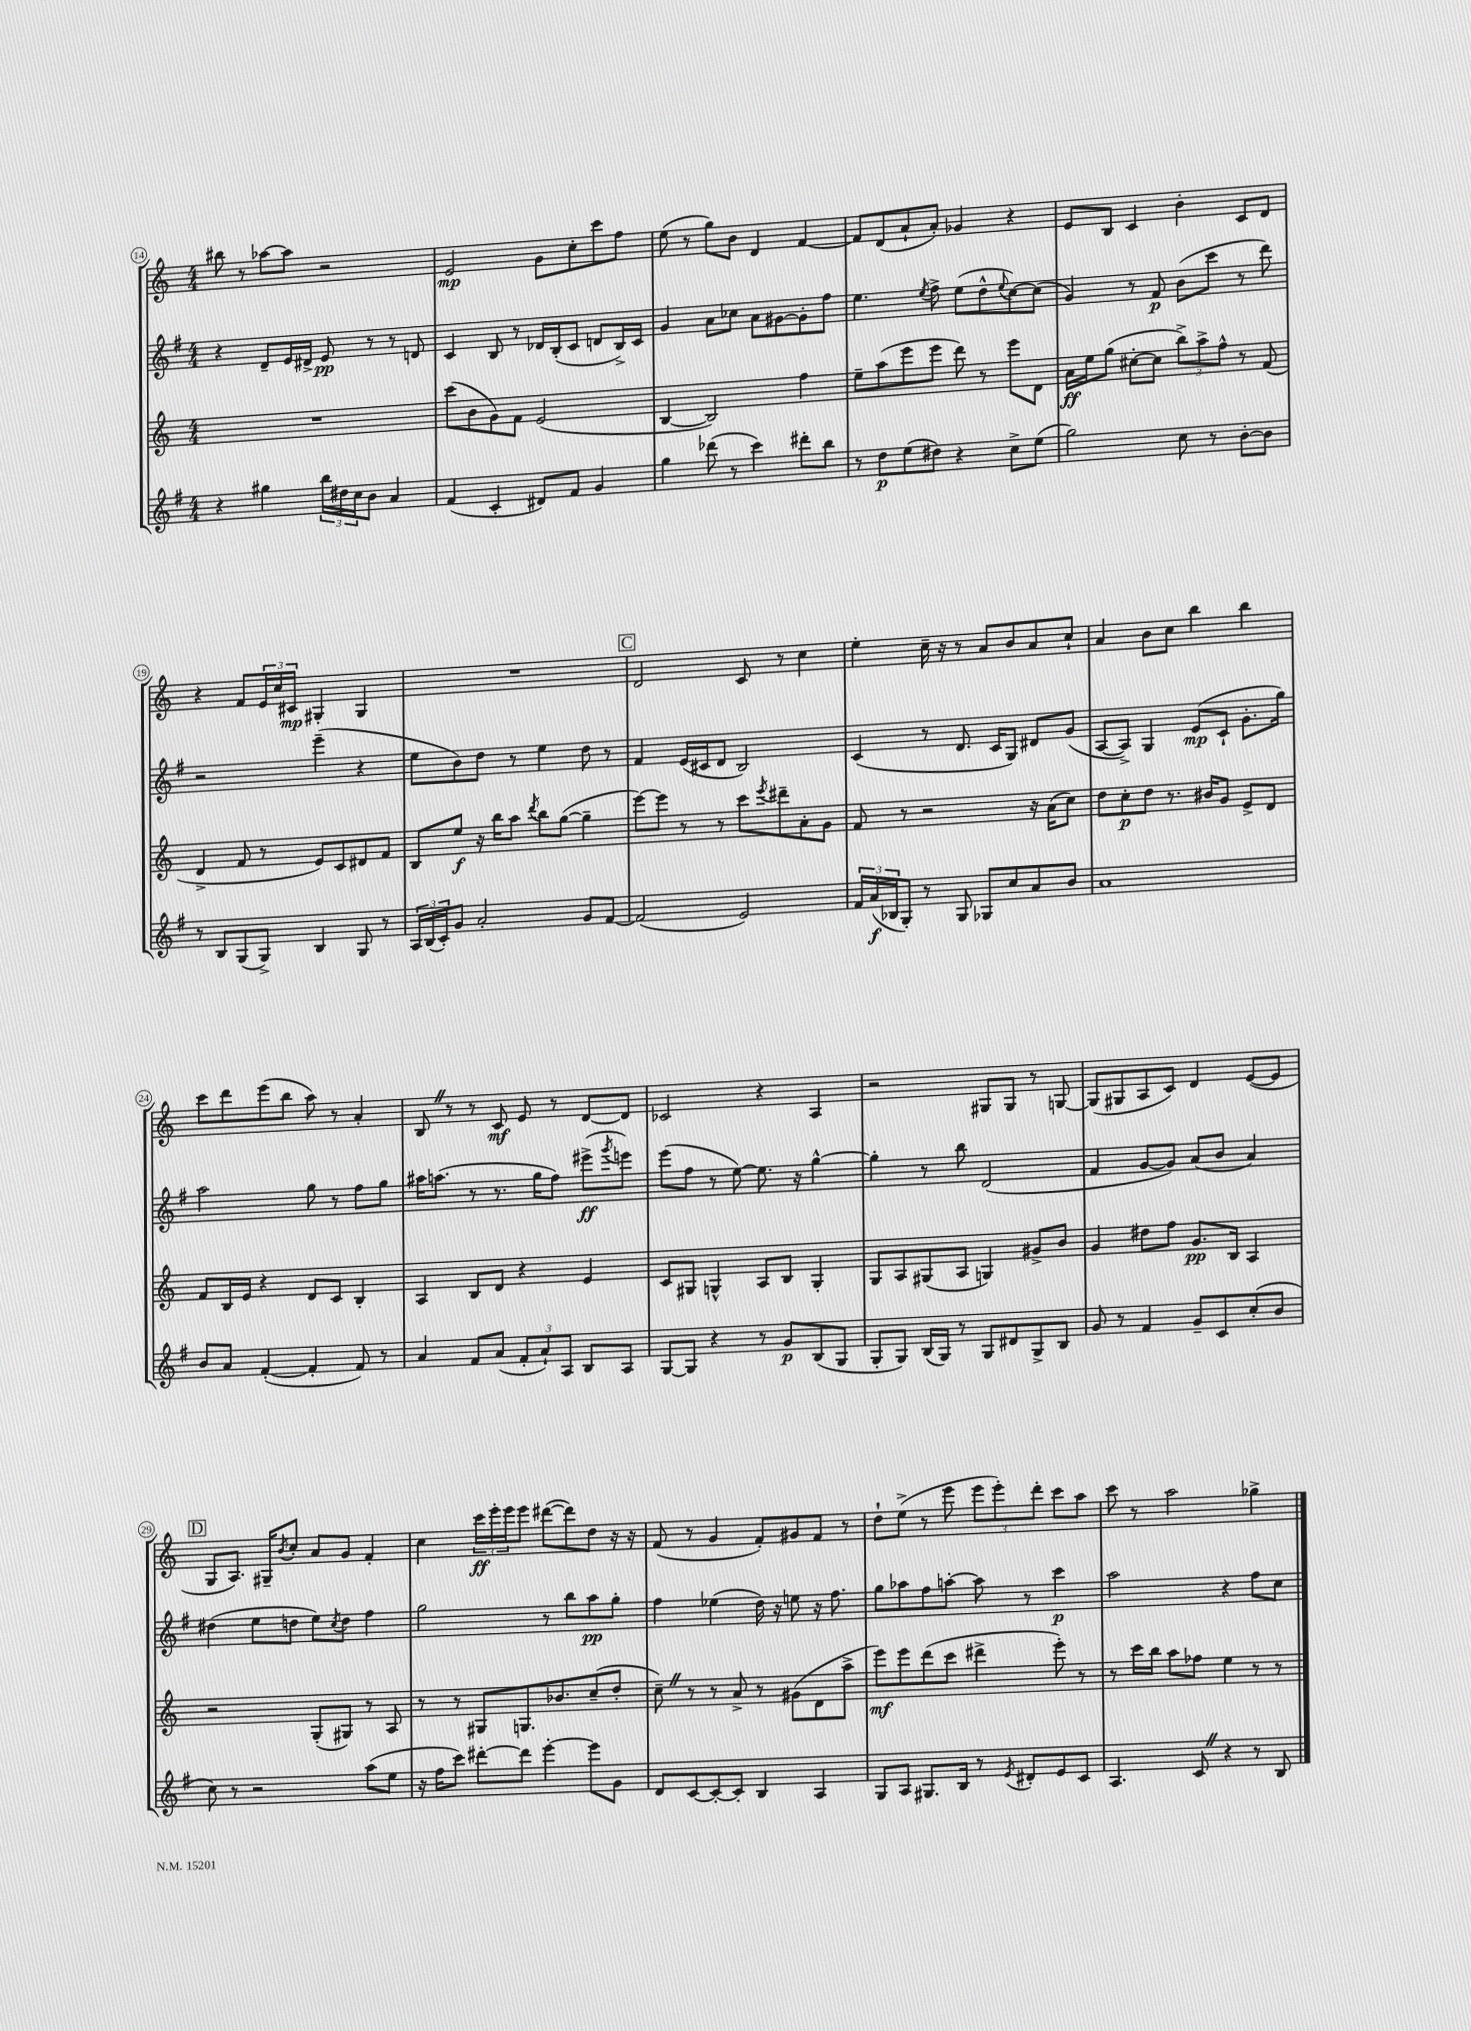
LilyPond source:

<<
\new StaffGroup <<
\new Staff = "s0" {
    \clef treble \key c \major \numericTimeSignature \time 4/4
    bis''8 r8 aes''8~ aes''8 r2 |
    e'2\mp g'8 c''8-. c'''8 f''8 |
    e''8( r8 g''8) b'8 d'4 f'4~ |
    f'8 d'8( a'8-! a'8-.) ges'4 r4 |
    e'8 b8 c'4 b'4-. c'8 d'8 |
    r4 f'8 \tuplet 3/2 { e'16 c''16 cis'16\mp } gis4-. gis4 |
    R1 |
    \mark \markup { \box "C" } d'2 c'8 r8 c''4 |
    e''4-. c''16-- r16 r8 a'8 b'8 a'8 c''8-! |
    a'4 b'8 c''8 b''4 b''4 |
    c'''8 d'''8 e'''8( b''8 a''8) r8 a'4-. |
    b8 \once \override BreathingSign.text = \markup { \musicglyph "scripts.caesura.straight" } \breathe r8 r8 c'8\mf e'8 r8 d'8~ d'8 |
    ces'2 r4 a4 |
    r2 gis8 gis8 r8 g8~ |
    g8( gis8 a8 c'8) d'4 e'8~( e'8 |
    \mark \markup { \box "D" } g8 a8.) gis16-- \acciaccatura { b'8 } c''8-. a'8 g'8 f'4-. |
    c''4 \tuplet 3/2 { c'''16\ff e'''16-. e'''16 } e'''8 dis'''8~( dis'''8) d''8 r16 r16 |
    f'8( r8 g'4 f'8-.) gis'8 f'8 r8 |
    d''8-! e''8->( r8 e'''8 \tuplet 3/2 { e'''8 e'''8-.) d'''8-. } c'''8 a''8 |
    c'''8 r8 a''2 ges''4-> \bar "|." |
}
\new Staff = "s1" {
    \clef treble \key g \major \numericTimeSignature \time 4/4
    r4 d'8-- e'16 dis'16-> e'8\pp r8 r8 d'8 |
    c'4 b8 r8 des'16 b16-.( c'8 d'8 b16->) c'16 |
    g'4 a'8 ces''8 a'8 gis'8~ gis'8-. fis''8 |
    e''4. \acciaccatura { e''8 } fis''8-> e''8( d''8-^ \appoggiatura { e''8 } c''8~) c''8( |
    g'4) r8 fis'8\p b'8( c'''8 r8 d'''8) |
    r2 e'''4--( r4 |
    e''8 b'8) d''8 r8 e''4 d''8 r8 |
    \mark \markup { \box "C" } fis'4 e'16( cis'16 d'8 b2) |
    c'4( r8 d'8. c'16 g8) dis'8 g'8( |
    a8~ a8->) g4 e'8\mp( c'8-! g'8.-. g''16) |
    a''2 g''8 r8 fis''8 g''8 |
    ais''16 a''8.( r8 r8. g''16 fis''8) eis'''8->\ff( \acciaccatura { g'''8 } e'''8) |
    e'''8( fis''8 r8 e''8~) e''8. r16 g''4~-^ |
    g''4-. r8 b''8 d'2( |
    fis'4 g'8~ g'8) a'8( b'8 a'4) |
    \mark \markup { \box "D" } dis''4( e''8 d''8 e''8) \acciaccatura { c''8 } d''8 fis''4 |
    g''2 r8 b''8 a''8\pp g''8-. |
    fis''4 ees''4( d''16) r16 e''8 r16 fis''8. |
    g''8 aes''8 fis''8 a''8~-. a''8 r8 c'''4\p |
    a''2 r4 fis''8 c''8 \bar "|." |
}
\new Staff = "s2" {
    \clef treble \key c \major \numericTimeSignature \time 4/4
    R1 |
    c'''8( b'8 g'8) f'8 e'2( |
    b4~ b2) f''4 |
    e''8-- a''8( e'''8 e'''8 d'''8) r8 e'''8 d'8 |
    a'16\ff e''16 g''8( cis''8~-. cis''8 \tuplet 3/2 { b''8->) a''8-> f''8-^ } r8 f'8( |
    d'4-> f'8 r8 e'8) c'8 dis'8 f'8 |
    b8 e''8\f r16 b''16 a''8 \acciaccatura { d'''8 } b''8 g''8~( g''4-- |
    \mark \markup { \box "C" } e'''8~) e'''8 r8 r8 c'''8 \acciaccatura { e'''8 } dis'''8-- a'8-. g'8 |
    f'8 r8 r2 r16 a'16( c''8) |
    d''8 c''8-.\p d''8 r8. bis'16 g'8 e'8-> d'8 |
    f'8 b16 e'16 r4 d'8 c'8 b4-. |
    a4 b8 d'8 r4 e'4 |
    c'8 gis8 g4-^ a8 b8 g4-. |
    g8 a8 gis8( a8 g4) gis'8-> b'8 |
    g'4 dis''8 f''8 g'8.\pp b16 a4 |
    \mark \markup { \box "D" } r2 g8-.( gis8) r8 a8 |
    r8 r8 gis8 g8. bes'8. c''8--( d''8-. |
    c''8--) \once \override BreathingSign.text = \markup { \musicglyph "scripts.caesura.straight" } \breathe r8 r8 a'8-> r8 gis'8( d'8 a''8-> |
    e'''8\mf) e'''8 d'''8( c'''8 dis'''4-> e'''8-.) r8 |
    r8 c'''16 b''16 a''8 fes''8 e''4 r8 r8 \bar "|." |
}
\new Staff = "s3" {
    \clef treble \key g \major \numericTimeSignature \time 4/4
    r4 gis''4 \tuplet 3/2 { b''16 dis''16 c''16 } b'8 a'4 |
    fis'4( c'4-. dis'8) fis'8 g'4 |
    g''4 des'''8( r8 c'''4) dis'''8-. b''8 |
    r8 d''8\p e''8( dis''8) r4 c''8-> e''8( |
    g''2) c''8 r8 b'8~-. b'8 |
    r8 b8 g8( g8->) b4 g8 r8 |
    \tuplet 3/2 { a16 b16( c'16-.) } g'8 a'2-. g'8 fis'8~ |
    \mark \markup { \box "C" } fis'2( e'2) |
    \tuplet 3/2 { fis'16 a'16\f( bes16 } g8-.) r8 g8 ges8 c''8 a'8 b'8 |
    a'1 |
    b'8 a'8 fis'4~-.( fis'4-. fis'8) r8 |
    a'4 fis'8 a'8( \tuplet 3/2 { fis'8-. a'8-!) a8 } b8 a8 |
    g8~ g8 r4 r8 g'8\p b8( g8 |
    g8-. g8) b16( g16) r8 g8 dis'8 g8-> b8 |
    g'8 r8 fis'4 g'8-- c'8 c''8-.( b'8 |
    \mark \markup { \box "D" } c''8) r8 r2 a''8( e''8 |
    r16 fis''16 c'''8) dis'''8~-. dis'''8 e'''4~-. e'''8 g'8 |
    d'8 c'8~ c'8~-. c'8-. b4 a4 |
    g8 a8 gis8. b16 r8 \acciaccatura { e'8 } dis'8-. e'8 c'8 |
    a4. c'8 \once \override BreathingSign.text = \markup { \musicglyph "scripts.caesura.straight" } \breathe r4 r8 b8 \bar "|." |
}
>>
>>
\layout { \context { \Score currentBarNumber = #14 \override BarNumber.stencil = #(make-stencil-circler 0.1 0.3 ly:text-interface::print) } }
